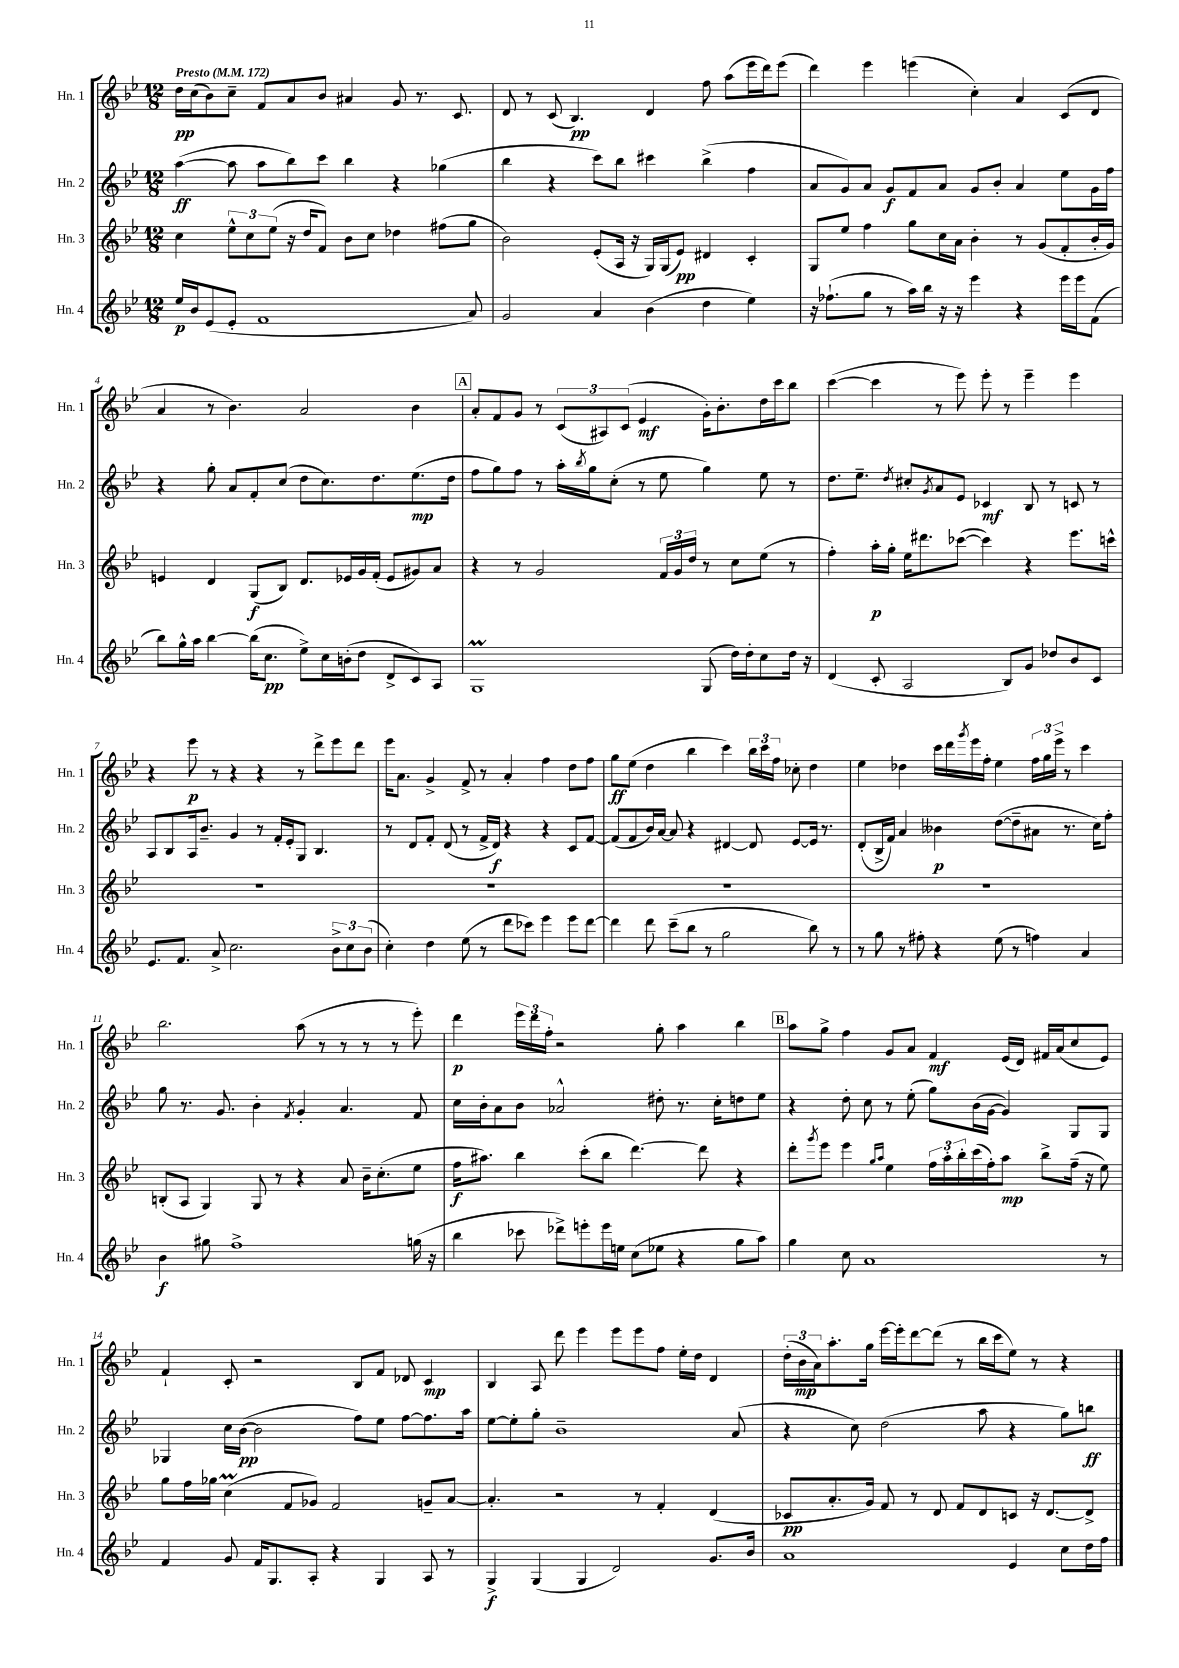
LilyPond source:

<<
\new StaffGroup <<
\new Staff = "s0" \with { instrumentName = "Hn. 1" shortInstrumentName = "Hn. 1" } {
    \clef treble \key bes \major \numericTimeSignature \time 12/8 \tempo "Presto" 4 = 172
    d''16\pp c''16( bes'8) c''8-- f'8 a'8 bes'8 ais'4 g'8 r8. c'8. |
    d'8 r8 c'8( bes4.\pp) d'4 f''8 a''8( ees'''16 d'''16) ees'''8( |
    d'''4) ees'''4 e'''4( c''4-.) a'4 c'8( d'8 |
    a'4 r8 bes'4.) a'2 bes'4 |
    \mark \markup { \box "A" } a'8-. f'8 g'8 r8 \tuplet 3/2 { c'8( ais8) c'8( } ees'4\mf g'16-.) bes'8.-. d''16 c'''16 bes''8 |
    c'''4~( c'''4 r8 ees'''8) ees'''8-. r8 ees'''4-- ees'''4 |
    r4 ees'''8\p r8 r4 r4 r8 d'''8-> ees'''8 d'''8 |
    ees'''16 a'8. g'4-> f'8-> r8 a'4-. f''4 d''8 f''8 |
    g''8\ff ees''8( d''4 bes''4 c'''4) \tuplet 3/2 { bes''16 c'''16 f''16 } ces''8-. d''4 |
    ees''4 des''4 c'''16 d'''16 \acciaccatura { g'''8 } ees'''16 f''16-. ees''4 \tuplet 3/2 { f''16 g''16 ees'''16-> } r8 c'''4 |
    bes''2. a''8( r8 r8 r8 r8 ees'''8-.) |
    d'''4\p \tuplet 3/2 { ees'''16 d'''16 f''16-. } r2 g''8-. a''4 bes''4 |
    \mark \markup { \box "B" } a''8 g''8-> f''4 g'8 a'8 f'4\mf ees'16( d'16) fis'16 a'16( c''8 ees'8) |
    f'4-! c'8-. r2 bes8 f'8 des'8 c'4\mp |
    bes4 a8 d'''8 ees'''4 ees'''8 ees'''8 f''8 ees''16-. d''16 d'4 |
    \tuplet 3/2 { d''16-.( bes'16\mp a'16) } a''8.-. g''16 ees'''16~ ees'''16-. d'''8~ d'''8( r8 bes''16 c'''16 ees''8) r8 r4 \bar "|." |
}
\new Staff = "s1" \with { instrumentName = "Hn. 2" shortInstrumentName = "Hn. 2" } {
    \clef treble \key bes \major \numericTimeSignature \time 12/8
    a''4~\ff( a''8 a''8 bes''8) c'''8 bes''4 r4 ges''4( |
    bes''4 r4 c'''8) bes''8 cis'''4 bes''4->( f''4 |
    a'8 g'8) a'8 g'8\f f'8 a'8 g'8 bes'8-. a'4 ees''8 g'16 f''16 |
    r4 g''8-. a'8 f'8-. c''8( d''8 c''8.) d''8. ees''8.\mp( d''16 |
    \mark \markup { \box "A" } f''8 g''8) f''8 r8 a''16-. \acciaccatura { bes''8 } g''16 c''8-.( r8 ees''8 g''4) ees''8 r8 |
    d''8. ees''8.-- \acciaccatura { d''8 } cis''8-. \acciaccatura { g'8 } a'8 ees'8 ces'4\mf bes8 r8 c'8 r8 |
    a8 bes8 a16 bes'8.-- g'4 r8 f'16-. ees'16-. g8 bes4. |
    r8 d'8 f'8-. d'8( r8 f'16-> d'16\f) r4 r4 c'8 f'8~ |
    f'8( f'8 bes'16) a'16~ a'8 r4 dis'4~ dis'8 ees'8~ ees'16 r8. |
    d'8-.( bes16-> f'16) a'4 beses'4\p d''8~( d''8-- ais'8 r8. c''16) f''8-. |
    g''8 r8. g'8. bes'4-. \acciaccatura { f'8 } g'4-. a'4. f'8 |
    c''16 bes'16-. a'8 bes'8 aes'2-^ dis''8-. r8. c''16-. d''8 ees''8 |
    \mark \markup { \box "B" } r4 d''8-. c''8 r8 ees''8-.( g''8) bes'16( g'16~ g'4) g8 g8 |
    ges4 c''16 bes'16~\pp( bes'2 f''8) ees''8 f''8~ f''8. a''16 |
    ees''8~ ees''8-. g''8-. bes'1-- a'8( |
    r4 c''8) d''2( a''8 r4 g''8) b''8\ff \bar "|." |
}
\new Staff = "s2" \with { instrumentName = "Hn. 3" shortInstrumentName = "Hn. 3" } {
    \clef treble \key bes \major \numericTimeSignature \time 12/8
    c''4 \tuplet 3/2 { ees''8-^ c''8 ees''8( } r16 d''16 f'8) bes'8 c''8 des''4 fis''8( g''8 |
    bes'2) ees'8-.( a16 r16 g16) g16( ees'8\pp) dis'4 c'4-. |
    g8 ees''8 f''4 g''8 c''16 a'16 bes'4-. r8 g'8( f'8-. bes'16-. g'16) |
    e'4 d'4 g8\f( bes8) d'8. ees'16 g'16 f'16-.( ees'8 gis'8) a'8 |
    \mark \markup { \box "A" } r4 r8 g'2 \tuplet 3/2 { f'16 g'16 d''16 } r8 c''8 ees''8( r8 |
    f''4-.) a''16-.\p g''16-. ees''16 dis'''8. ces'''8~( ces'''4) r4 ees'''8. c'''16-^ |
    R1. |
    R1. |
    R1. |
    R1. |
    b8-.( a8 g4) g8 r8 r4 a'8 bes'16-- c''8.-.( ees''8 |
    f''16\f ais''8.) bes''4 c'''8-.( bes''8 d'''4.~) d'''8 r4 |
    \mark \markup { \box "B" } d'''8-. \acciaccatura { g'''8 } ees'''8 ees'''4 \grace { g''16 a''16 } ees''4 \tuplet 3/2 { f''16 a''16-. bes''16-. } c'''16( f''16-.) a''8\mp bes''8-> f''16--( r16 ees''8) |
    g''8 f''16 ges''16 c''4\prall( f'8 ges'8) f'2 g'8-- a'8~ |
    a'4.-. r2 r8 f'4-. d'4( |
    ces'8\pp a'8.-. g'16) f'8 r8 d'8 f'8 d'8 c'8 r16 d'8.~ d'8-> \bar "|." |
}
\new Staff = "s3" \with { instrumentName = "Hn. 4" shortInstrumentName = "Hn. 4" } {
    \clef treble \key bes \major \numericTimeSignature \time 12/8
    ees''16\p bes'16 ees'8( ees'8-. f'1 a'8) |
    g'2 a'4 bes'4( d''4 ees''4) |
    r16 fes''8.-!( g''8 r8 a''16) bes''16 r16 r16 ees'''4 r4 ees'''16 ees'''16 f'8( |
    bes''8) g''16-^ a''16 bes''4~ bes''16( c''8.\pp ees''8->) c''16 b'16-.( d''8 d'8-> c'8) a8 |
    \mark \markup { \box "A" } g1\prall g8( d''16) d''16-. c''8 d''16 r16 |
    d'4( c'8-. a2 bes8) g'8 des''8 bes'8 c'8 |
    ees'8. f'8. a'8-> c''2. \tuplet 3/2 { bes'8-> c''8 bes'8( } |
    c''4-.) d''4 ees''8( r8 d'''8 ces'''8) ees'''4 ees'''8 d'''8~ |
    d'''4 d'''8 c'''8--( bes''8 r8 g''2 bes''8) r8 |
    r8 g''8 r8 fis''8-. r4 ees''8( r8 f''4) a'4 |
    bes'4\f gis''8 f''1-> g''16( r16 |
    bes''4 ces'''8 des'''8->) e'''8-. e'''16 e''16 c''8( ees''8 r4 g''8 a''8) |
    \mark \markup { \box "B" } g''4 c''8 a'1 r8 |
    f'4 g'8 f'16 g8. a8-. r4 g4 a8 r8 |
    g4->\f g4( g4 d'2) g'8. bes'16 |
    a'1 ees'4 c''8 d''16 f''16 \bar "|." |
}
>>
>>
